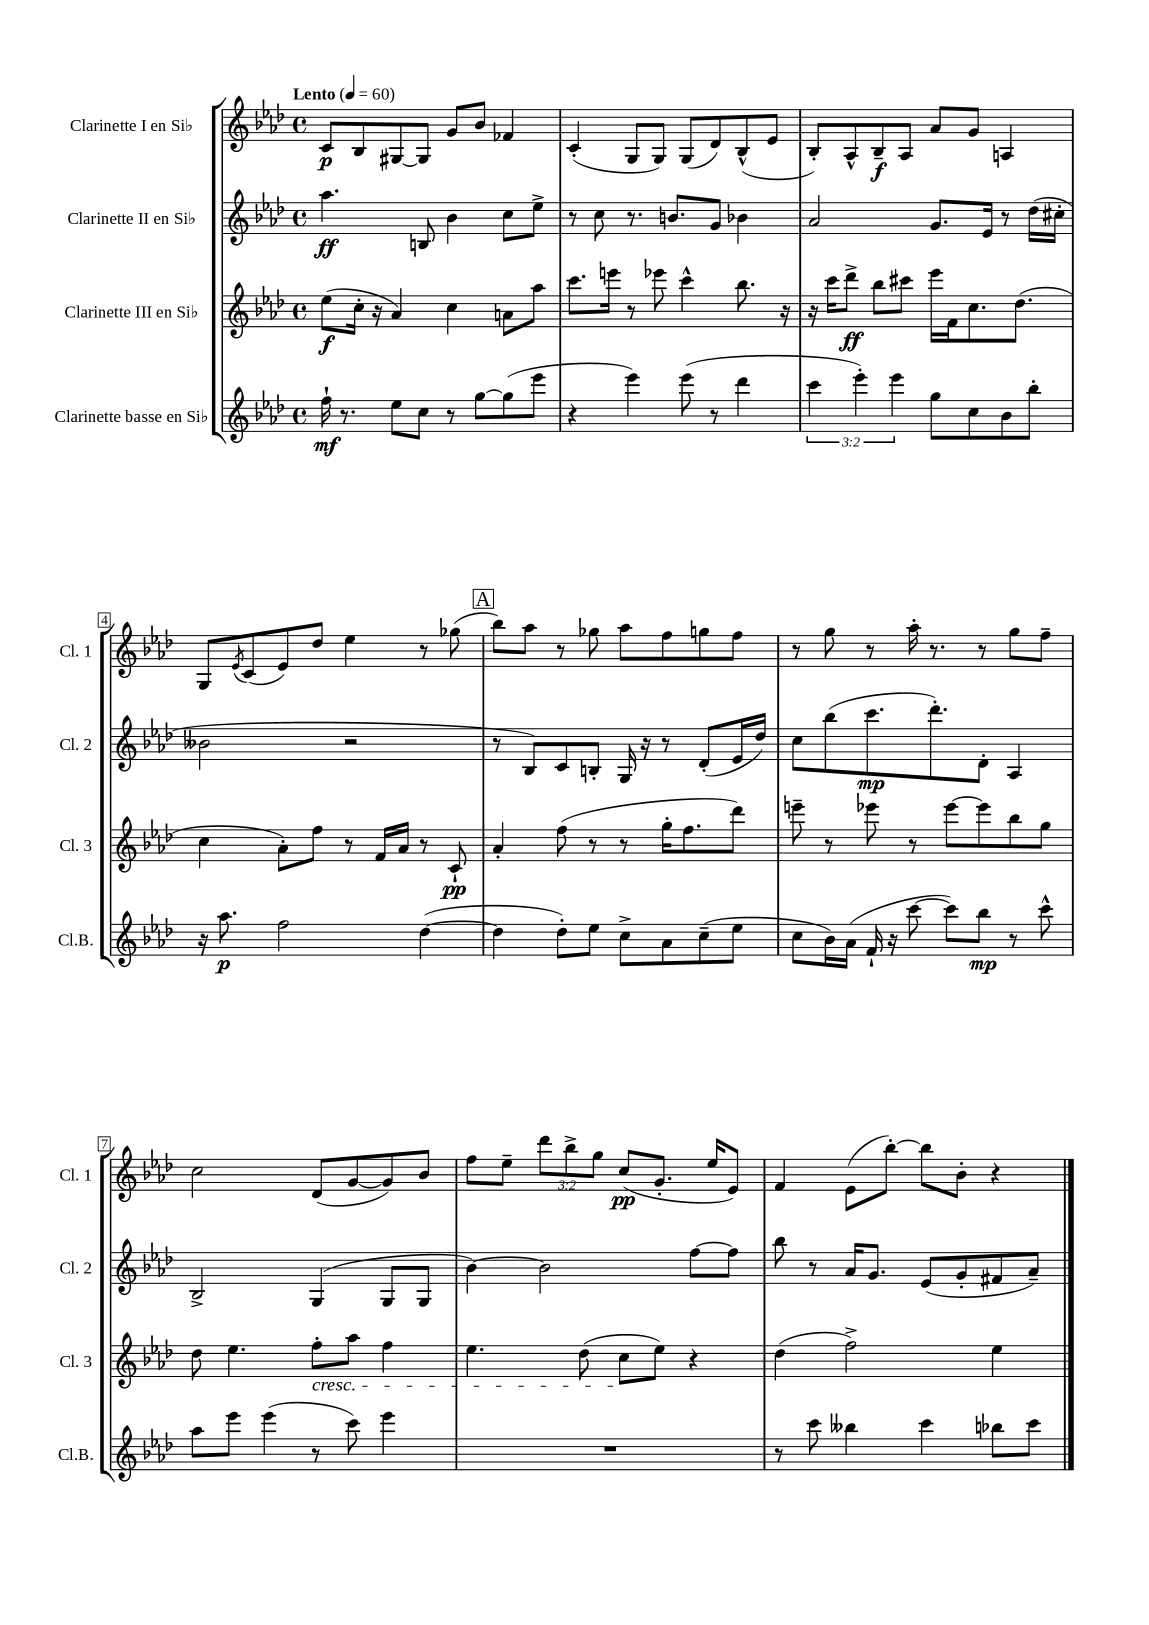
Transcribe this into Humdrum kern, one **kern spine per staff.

**kern	**dynam	**kern	**dynam	**kern	**dynam	**kern	**dynam
*part4	*part4	*part3	*part3	*part2	*part2	*part1	*part1
*staff4	*staff4	*staff3	*staff3	*staff2	*staff2	*staff1	*staff1
*I"Clarinette basse en Si♭	*	*I"Clarinette III en Si♭	*	*I"Clarinette II en Si♭	*	*I"Clarinette I en Si♭	*
*I'Cl.B.	*	*I'Cl. 3	*	*I'Cl. 2	*	*I'Cl. 1	*
*clefG2	*	*clefG2	*	*clefG2	*	*clefG2	*
*k[b-e-a-d-]	*	*k[b-e-a-d-]	*	*k[b-e-a-d-]	*	*k[b-e-a-d-]	*
*M4/4	*	*M4/4	*	*M4/4	*	*M4/4	*
*met(c)	*	*met(c)	*	*met(c)	*	*met(c)	*
*MM60	*	*MM60	*	*MM60	*	*MM60	*
=1	=1	=1	=1	=1	=1	=1	=1
!	!	!	!	!	!	!LO:TX:a:B:t=Lento	!
16ff`\	mf	(8ee-\L	f	4.aa-\	ff	8c/L	p
8.r	.	.	.	.	.	.	.
.	.	16cc'\Jk	.	.	.	8B-/	.
.	.	16r	.	.	.	.	.
8ee-\L	.	4a-/)	.	.	.	[8G#X/	.
8cc\J	.	.	.	8Bn/	.	8G#/J]	.
8r	.	4cc\	.	4b-\	.	8g/L	.
[8gg\L	.	.	.	.	.	8b-/J	.
(8gg\]	.	8an\L	.	8cc\L	.	4f-X/	.
8eee-\J	.	8aa-\J	.	8ee-^\J	.	.	.
=2	=2	=2	=2	=2	=2	=2	=2
4r	.	8.ccc\L	.	8r	.	(4c'/	.
.	.	.	.	8cc\	.	.	.
.	.	16eeen\Jk	.	.	.	.	.
4eee-\)	.	8r	.	8.r	.	8G/L	.
.	.	8eee-X\	.	.	.	8G/J)	.
.	.	.	.	8.bn/L	.	.	.
(8eee-\	.	4ccc^^\	.	.	.	(8G/L	.
8r	.	.	.	8g/J	.	8d-/)	.
4ddd-\	.	8.bb-\	.	4b-X\	.	(8B-^^/	.
.	.	.	.	.	.	8e-/J	.
.	.	16r	.	.	.	.	.
=3	=3	=3	=3	=3	=3	=3	=3
6ccc\	.	16r	.	2a-/	.	8B-'/L)	.
.	.	16ccc\KL	.	.	.	.	.
.	.	8ddd-^\J	ff	.	.	8A-^^/	.
6eee-'\)	.	.	.	.	.	.	.
.	.	8bb-\L	.	.	.	8B-~/	f
6eee-\	.	.	.	.	.	.	.
.	.	8ccc#X\J	.	.	.	8A-/J	.
8gg\L	.	16eee-\LL	.	8.g/L	.	8a-/L	.
.	.	16f\J	.	.	.	.	.
8cc\	.	8.cc\	.	.	.	8g/J	.
.	.	.	.	16e-/Jk	.	.	.
8b-\	.	.	.	8r	.	4An/	.
.	.	(8.dd-\J	.	.	.	.	.
8bb-'\J	.	.	.	(16dd-\LL	.	.	.
.	.	.	.	16cc#X'\JJ	.	.	.
!!LO:LB:g=z
=4	=4	=4	=4	=4	=4	=4	=4
16r	.	4cc\	.	2b--X\	.	8G/L	.
8.aa-\	p	.	.	.	.	.	.
.	.	.	.	.	.	8qe-/	.
.	.	.	.	.	.	(8c/	.
2ff\	.	8a-'\L)	.	.	.	8e-/)	.
.	.	8ff\J	.	.	.	8dd-/J	.
.	.	8r	.	2r	.	4ee-\	.
.	.	16f/LL	.	.	.	.	.
.	.	16a-/JJ	.	.	.	.	.
([4dd-\	.	8r	.	.	.	8r	.
.	.	8c`/	pp	.	.	(8gg-X\	.
!!LO:REH:place=s1:t=A
=5	=5	=5	=5	=5	=5	=5	=5
4dd-\]	.	4a-'/	.	8r	.	8bb-\L)	.
.	.	.	.	8B-/L)	.	8aa-\J	.
8dd-'\L)	.	(8ff\	.	8c/	.	8r	.
8ee-\J	.	8r	.	8Bn'/J	.	8gg-X\	.
8cc^\L	.	8r	.	16G/	.	8aa-\L	.
.	.	.	.	16r	.	.	.
8a-\	.	16gg'\KL	.	8r	.	8ff\	.
.	.	8.ff\	.	.	.	.	.
(8cc~\	.	.	.	(8d-'/L	.	8ggn\	.
8ee-\J	.	8ddd-\J)	.	16e-/L	.	8ff\J	.
.	.	.	.	16dd-/JJ)	.	.	.
=6	=6	=6	=6	=6	=6	=6	=6
8cc\L	.	8eeen~\	.	8cc\L	.	8r	.
16b-\L)	.	8r	.	(8bb-\	.	8gg\	.
(16a-\JJ	.	.	.	.	.	.	.
16f`/	.	8eee-X\	.	8.ccc\	mp	8r	.
16r	.	.	.	.	.	.	.
[8ccc\	.	8r	.	.	.	16aa-'\	.
.	.	.	.	8.ddd-'\)	.	8.r	.
8ccc\L])	.	[8eee-\L	.	.	.	.	.
8bb-\J	mp	8eee-\]	.	8d-'\J	.	8r	.
8r	.	8bb-\	.	4A-/	.	8gg\L	.
8ccc^^\	.	8gg\J	.	.	.	8ff~\J	.
!!LO:LB:g=z
=7	=7	=7	=7	=7	=7	=7	=7
8aa-\L	.	8dd-\	.	2B-^/	.	2cc\	.
8eee-\J	.	4.ee-\	.	.	.	.	.
(4eee-\	.	.	.	.	.	.	.
!	!	!LO:TX:b:i:t=cresc.	!	!	!	!	!
8r	.	8ff'\L	.	(4G/	.	(8d-/L	.
8ccc\)	.	8aa-\J	.	.	.	[8g/	.
4eee-\	.	4ff\	.	8G/L	.	8g/])	.
.	.	.	.	8G/J	.	8b-/J	.
=8	=8	=8	=8	=8	=8	=8	=8
1r	.	4.ee-\	.	[4b-\)	.	8ff\L	.
.	.	.	.	.	.	8ee-~\J	.
.	.	.	.	2b-\]	.	12ddd-\L	.
.	.	.	.	.	.	12bb-^\	.
.	.	(8dd-\	.	.	.	.	.
.	.	.	.	.	.	12gg\J	.
.	.	8cc\L	.	.	.	(8cc/L	pp
.	.	8ee-\J)	.	.	.	8.g'/J	.
.	.	4r	.	[8ff\L	.	.	.
.	.	.	.	.	.	16ee-/KL	.
.	.	.	.	8ff\J]	.	8e-/J)	.
=9	=9	=9	=9	=9	=9	=9	=9
8r	.	(4dd-\	.	8bb-\	.	4f/	.
8ccc\	.	.	.	8r	.	.	.
4bb--X\	.	2ff^\)	.	16a-/KL	.	(8e-\L	.
.	.	.	.	8.g/J	.	.	.
.	.	.	.	.	.	[8bb-'\J)	.
4ccc\	.	.	.	(8e-/L	.	8bb-\L]	.
.	.	.	.	8g'/	.	8b-'\J	.
8bb-X\L	.	4ee-\	.	8f#X/	.	4r	.
8ccc\J	.	.	.	8a-~/J)	.	.	.
==	==	==	==	==	==	==	==
*-	*-	*-	*-	*-	*-	*-	*-
